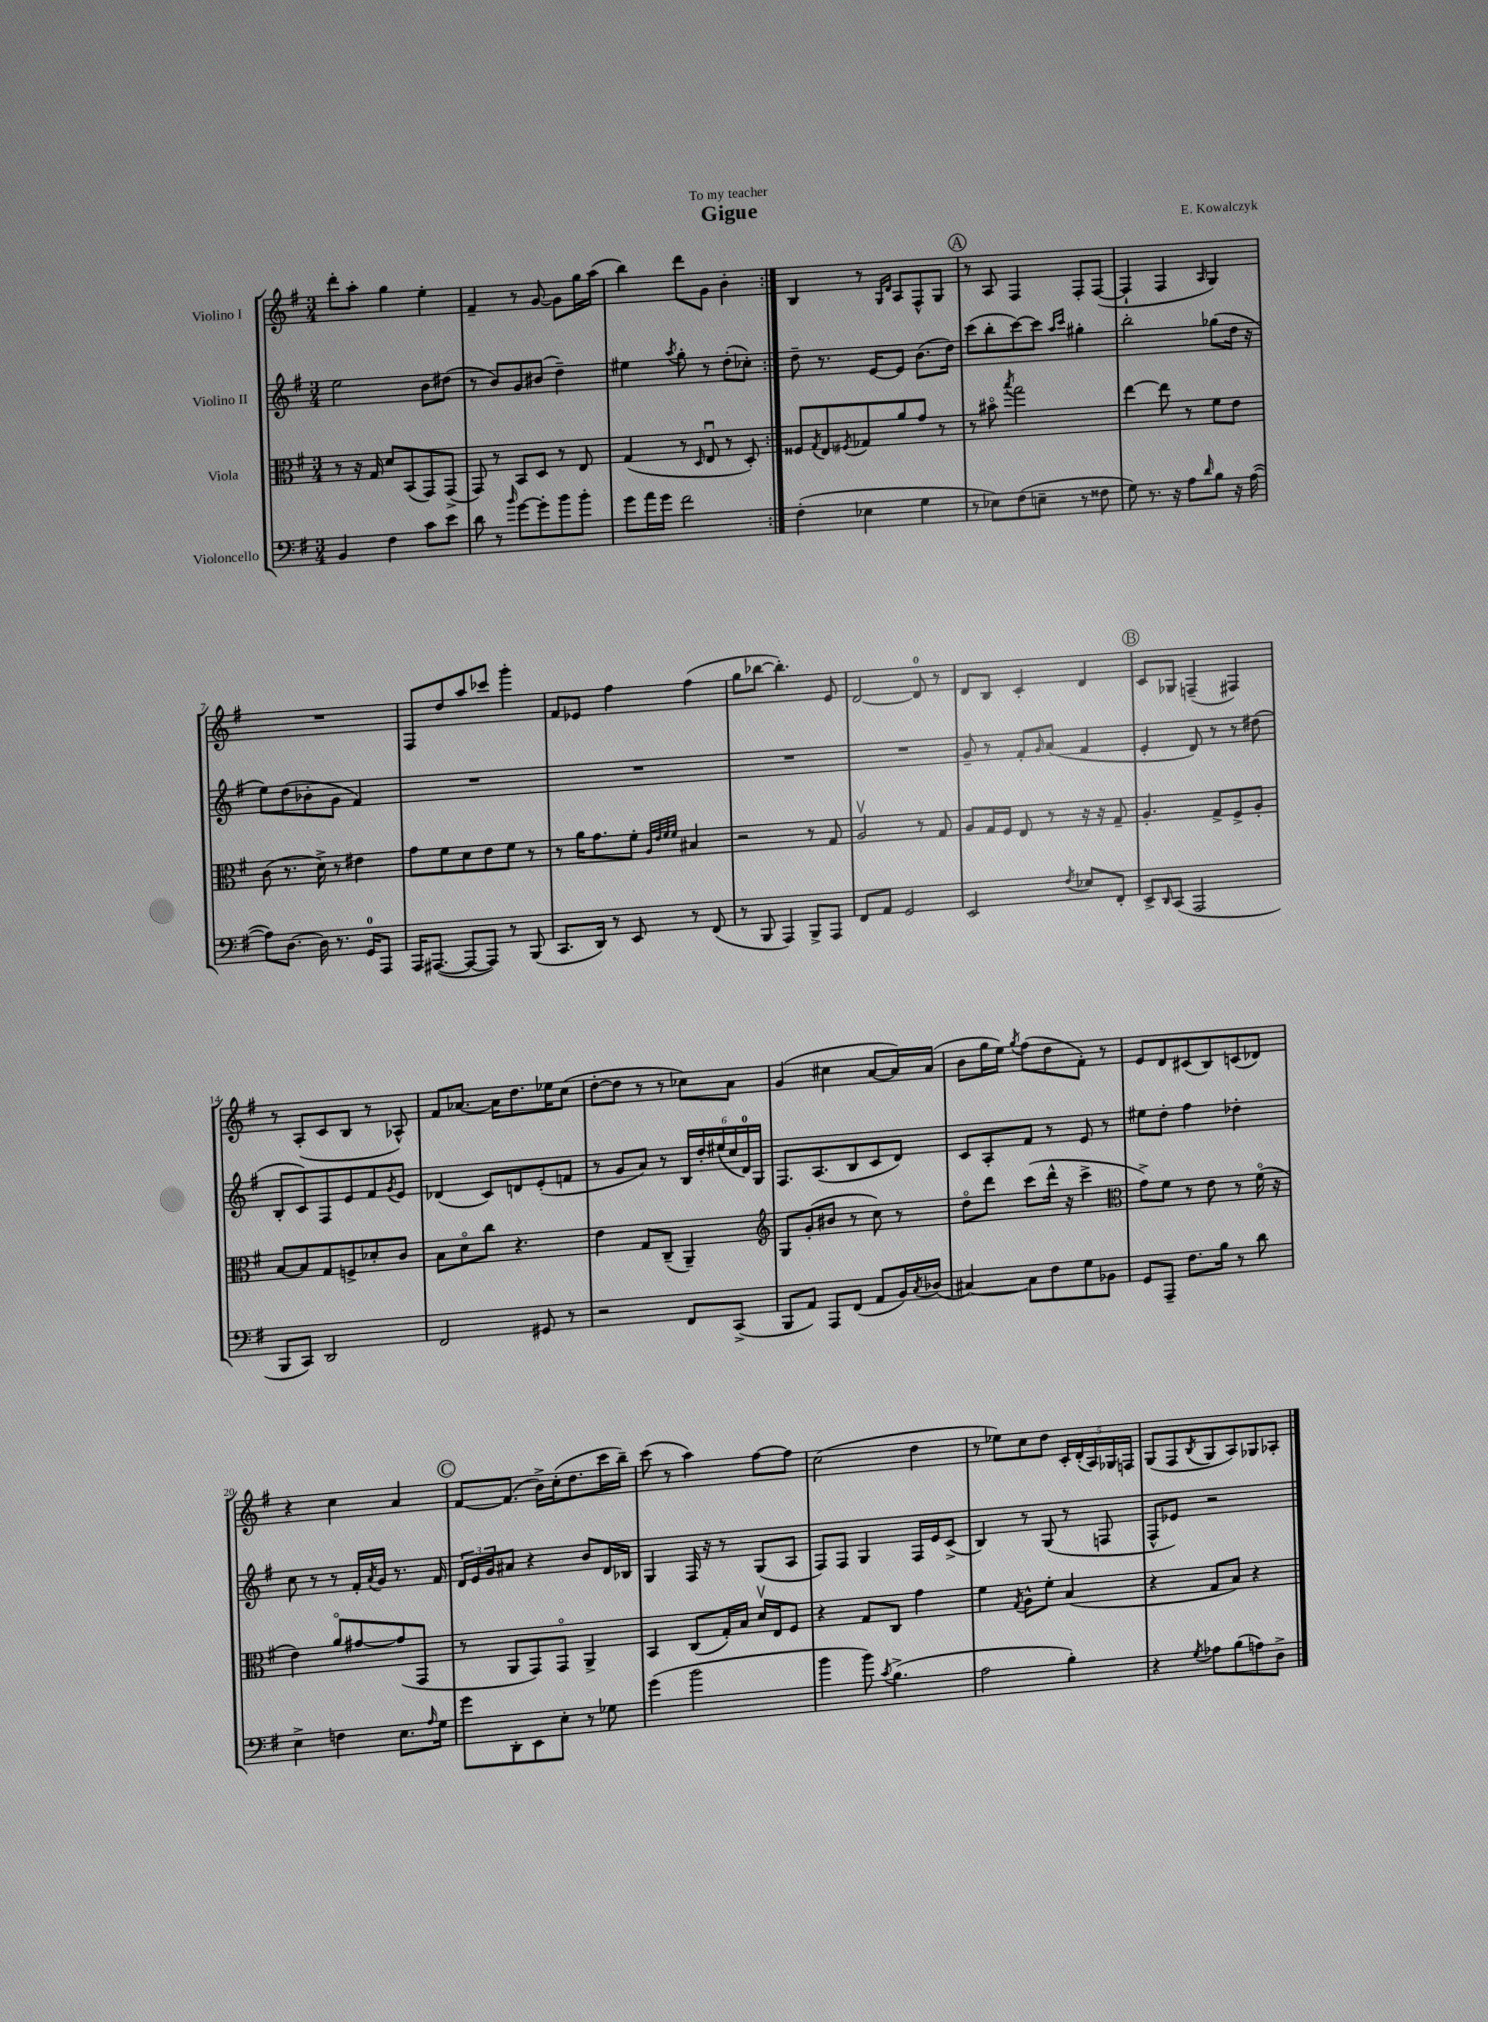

**kern	**kern	**kern	**kern
*part4	*part3	*part2	*part1
*staff4	*staff3	*staff2	*staff1
*I"Violoncello	*I"Viola	*I"Violino II	*I"Violino I
*clefF4	*clefC3	*clefG2	*clefG2
*k[f#]	*k[f#]	*k[f#]	*k[f#]
*M3/4	*M3/4	*M3/4	*M3/4
=1	=1	=1	=1
4BB/	8r	2ee\	8ddd'\L
.	16r	.	8aa'\J
.	16G/	.	.
4F#\	8d/L	.	4gg\
.	(8BB/	.	.
8c\L	8GG/)	8b\L	4ee'\
8e\J	(8GG^/J	(8dd#X\J	.
=2	=2	=2	=2
8d\	8GG/)	8r	4f#~/
8r	8r	8b/L)	.
16qqb/	.	.	.
[8g\L	8BB/L	8g/	8r
8g'\]	8D/J	(8b#X/J	[8g/
8b\	8r	4dd~\)	8g\L]
8b'\J	8E/	.	16gg\L
.	.	.	(16aa\JJ
=3	=3	=3	=3
8g\L	(4G/	4ee#X\	4bb\)
16a\L	.	.	.
16g\JJ	.	.	.
.	.	8qaa/	.
2f#\	8r	8gg'\	8ddd\L
.	16qqD/	.	.
.	8Eu/	8r	8g\J
.	8r	(8dd'\L	4b'\
.	8D'/)	8cc-X'\J)	.
=4:|!	=4:|!	=4:|!	=4:|!
(4F#'\	8F##X/L	8dd~\	4B/
.	8qG/	.	.
.	8E/	8.r	.
.	8qF#X/	.	.
4E-X\	8G-X/	.	8r
.	.	[16e/KL	.
.	.	.	16qqG/LL
.	.	.	16qqd/JJ
.	8a/	8e/J]	8A/L
4G\	8g/J	(8.b\L	8F#^^/
.	8r	.	8G/J
.	.	16dd\Jk)	.
!!LO:REH:place=s1:t=A
=5	=5	=5	=5
8r	8r	(8ccc\L	8r
8E-X\L)	8b#X\	8bb'\	8A/
.	8qbb/	.	.
(8F#\	2gg\	[8ccc\)	4F#/
8En~\J	.	8ccc\J]	.
.	.	16qqaa/LL	.
.	.	16qqccc/JJ	.
8r	.	4gg#X'\	8F#'/L
8F##X\	.	.	([8F#/J
=6	=6	=6	=6
8G\)	[4ee\	2bb'\	4F#`/]
8.r	.	.	.
.	8ee\]	.	4F#/
16r	.	.	.
8A\L	8r	.	.
16qqd/	.	.	16qqA/
8B\J	8f#\L	(8gg-X\L	4G/)
16r	8e\J	16dd\Jk	.
([16A\	.	16r	.
!!LO:LB:g=z
=7	=7	=7	=7
8A\L])	(8c\	8ee\L)	2.r
[8.D\J	8.r	(8dd\	.
.	.	8b-X'\	.
16D\]	16d^\)	.	.
8.r	8r	8g\J	.
.	4e#X\	4f#/)	.
16GG/KL	.	.	.
8AAA/J	.	.	.
=8	=8	=8	=8
16AAA/KL	8g\L	2.r	8F#/L
([8.AAA#X/J	.	.	.
.	8f#\	.	8dd/
8AAA#/L_	8d\	.	8aa/
8AAA#/J])	8e\	.	8ccc-X/J
8r	8f#\J	.	4ggg'\
(8BBB/	8r	.	.
=9	=9	=9	=9
8.CC/L	8r	2.r	8f#/L
.	16a\KL	.	8e-X/J
16DD/Jk)	8.g\	.	.
8r	.	.	4ff#\
8EE/	8f#'\J	.	.
.	32qqA/LLL	.	.
.	32qqe/	.	.
.	32qqf#/	.	.
.	32qqf#/JJJ	.	.
8r	4B#X/	.	(4ff#\
(8FF#/	.	.	.
=10	=10	=10	=10
8r	2r	2.r	8gg\L
8BBB/	.	.	[8bb-X\J
4AAA/)	.	.	4.bb-'\])
8BBB^/L	8r	.	.
8AAA/J	8G/	.	8e/
=11	=11	=11	=11
8FF#/L	2Av/	2.r	[2d/
8AA/J	.	.	.
2GG/	.	.	.
.	8r	.	8d/]
.	8G/	.	8r
=12	=12	=12	=12
2EE/	8A/L	8g~/	8d/L
.	16G/L	8r	8B/J
.	16F#/JJ	.	.
.	8E/	8f#'/L	4c'/
.	.	16qqg/	.
.	8r	(8a/J	.
8qF#/	.	.	.
8E-X/L	16r	4f#/	4d/
.	16r	.	.
8FF#'/J	8G~/	.	.
!!LO:REH:place=s1:t=B
=13	=13	=13	=13
8EE^/L	4.A'/	4e'/	8c/L
16qqDD/	.	.	.
(8CC/J	.	.	8G-X/J
2AAA/	.	8d/)	(4Fn~/
.	8G^/L	8r	.
.	8F#^/	8r	4F#X/)
.	8A'/J	(8dd#X\	.
!!LO:LB:g=z
=14	=14	=14	=14
8BBB/L	[8B/L	8B'/L	8r
8CC/J)	8B/]	8c/)	(8A'/L
2DD/	8G/	8F#/	8c/
.	8Fn^/	8e/	8B/J
.	8d-X'/	8f#/	8r
.	.	8qg/	.
.	8c/J	8e/J	8A-X^^/)
=15	=15	=15	=15
2FF#/	8B\L	(4d-X/	8f#/L
.	8d\	.	[8.a-X/J
.	8cc\J	8c/L)	.
.	.	.	16a-\KL]
.	4.r	8dn/	8.dd\
8GG#X/	.	(8e'/	.
.	.	.	16ee-X\K
8r	.	8fn/J	(8cc\J
=16	=16	=16	=16
2r	4e\	8r	[8dd'\L
.	.	8g/L	8dd\J]
.	8G/L	8a/J)	8r
.	(8C~/J	8r	8r
8FF#/L	4AA~/)	24B/LL	8cc-X\L)
.	.	24dd'/	.
.	.	(24ee#X/	.
(8CC^/J	.	24cc/	8a\J
.	.	24d/)	.
.	.	24G/JJ	.
=17	=17	=17	=17
*	*clefG2	*	*
8BBB/L	8G/L	8.F#/L	(4g/
8AA/J)	(8g'/	.	.
.	.	(8.A/	.
8AAA/L	8b#X/J	.	4cc#X\
(8FF#/J	8r	8B/	.
8AA/L	8cc\)	8c/	[8a/L
16BB/L)	8r	8d/J)	16a/L])
8qC/	.	.	.
(16D-X/JJ	.	.	(16a/JJ
=18	=18	=18	=18
[4C#X/)	8dd\L	8c/L	8b\L
.	8ddd\J	8A'/	16gg\L
.	.	.	16ee\JJ)
.	.	.	8qgg/
8C#\L]	(8ccc\L	8f#/J	(8ff#\L
8F#\	16ddd^^\Jk	8r	8dd\
.	16r	.	.
8G\	4ccc^\	8e/	8f#'\J)
8BB-X\J	.	8r	8r
=19	=19	=19	=19
*	*clefC3	*	*
8GG/L	8g^\L)	8ee#X\L	8e/L
8AAA~/J	8f#\J	8dd'\J	8d/
8.F#\L	8r	4ff#\	(8c#X/
.	8e\	.	8B/)
16B\Jk	.	.	.
8r	8r	4dd-X'\	(8cn/
8d\	(16f#\	.	8d-X/J)
.	16r	.	.
!!LO:LB:g=z
=20	=20	=20	=20
4E^\	4e\)	8cc\	4r
.	.	8r	.
4Fn\	8a/L	8r	4cc\
.	[8g#X/	16f#'/LL	.
.	.	8qa/	.
.	.	16g/JJ	.
8.E\L	(8g#/]	8.r	4a/
.	8GG/J	.	.
16qqA/	.	.	.
16G\Jk	.	16f#/	.
!!LO:REH:place=s1:t=C
=21	=21	=21	=21
8g\L	8r	24d/LL	[8f#/L
.	.	24e/	.
.	.	24g/J	.
8DD'\	8AA/L	8a#X/J	(8.f#/J]
8EE\	8GG/)	4r	.
.	.	.	16b^\LL)
8E'\J	8GG/J	.	(16cc'\J
.	.	.	8.dd\
8r	4AA^/	8b/L	.
8G-X\	.	16d/L	16ccc\L
.	.	16B-X/JJ	16bb~\JJ)
=22	=22	=22	=22
(4g\	4BB/	4G/	(8ccc\
.	.	.	8r
2b\	(8C/L	16F#/	4aa\)
.	.	16r	.
.	16G'/L)	8r	.
.	16B/JJ	.	.
.	16dv/LL	(8G/L	[8ff#\L
.	16E/J	.	.
.	8F#/J	8A/J	8ff#\J]
=23	=23	=23	=23
4b\	4r	8F#/L)	(2cc\
.	.	8F#/J	.
8b\)	8G/L	4G/	.
8qc/	.	.	.
(4.B^\	8C/J	.	.
.	4g\	16F#/LL	4dd\
.	.	16e/J	.
.	.	(8c^/J	.
=24	=24	=24	=24
2A\	4f#\	4B/)	8r
.	.	.	8ee-X\L)
.	8qG/	.	.
.	8A^^\L	8r	8cc\
.	8f#'\J	(8G/	8dd\J
4B'\)	(4B/	8r	20c'/LL
.	.	.	(20d'/
.	.	.	20A/)
.	.	8Fn/	.
.	.	.	20G-X/
.	.	.	20Fn/JJ
=25	=25	=25	=25
4r	4r	8F#^^/L	(8G/L
.	.	8e-X/J)	8F#/
8qG/	.	.	8qB/
8A-X\L	8G/L	2r	8G/
(8B\	8B/J)	.	8A/)
8An\)	4r	.	8G-X/
8D^\J	.	.	8A-X'/J
==	==	==	==
*-	*-	*-	*-
